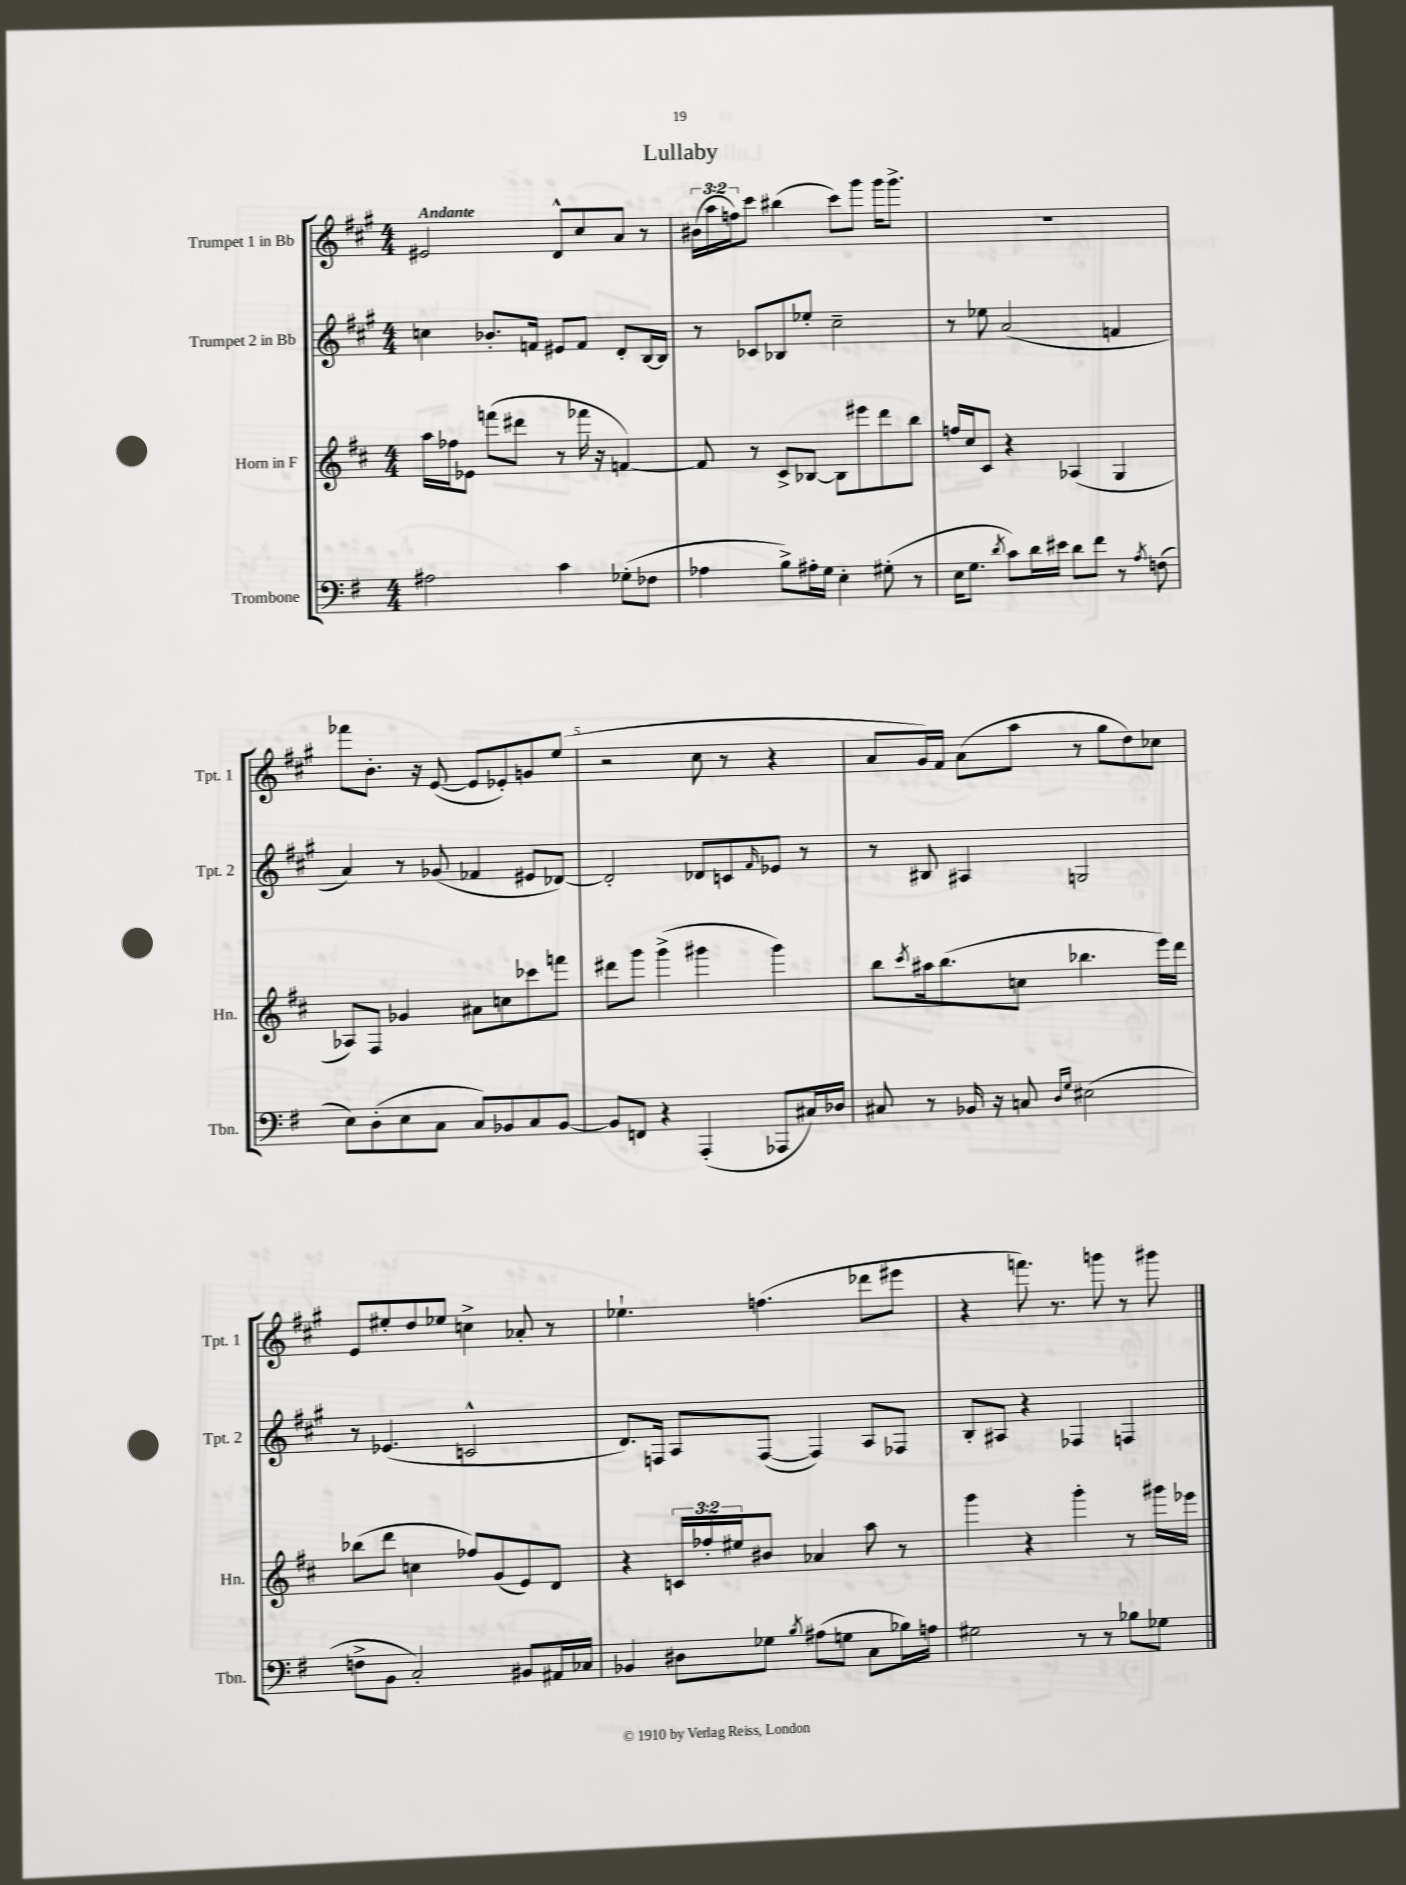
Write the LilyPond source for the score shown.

\header { title = "Lullaby" }
<<
\new StaffGroup <<
\new Staff = "s0" \with { instrumentName = "Trumpet 1 in Bb" shortInstrumentName = "Tpt. 1" } {
    \clef treble \key a \major \numericTimeSignature \time 4/4 \override Staff.TupletNumber.text = #tuplet-number::calc-fraction-text \tempo "Andante"
    eis'2 d'8-^ cis''8 a'8 r8 |
    \tuplet 3/2 { bis'16( a''16 f''16) } cis'''8 bis''4( cis'''8) gis'''8 gis'''16 gis'''8.-> |
    R1 |
    fes'''8 b'8.-. r16 e'8~( e'8 ees'8-.) g'8 e''8( |
    r2 cis''8 r8 r4 |
    a'8 gis'16) fis'16 a'8( a''8 r8 gis''8 d''8) ces''8 |
    e'8 eis''8-. d''8 ees''8 c''4-> aes'8-. r8 |
    ees''4.-! f''4.( des'''8 eis'''8 |
    r4 f'''8.) r8. g'''8 r8 gis'''8 \bar "|." |
}
\new Staff = "s1" \with { instrumentName = "Trumpet 2 in Bb" shortInstrumentName = "Tpt. 2" } {
    \clef treble \key a \major \numericTimeSignature \time 4/4
    c''4 bes'8.-. f'16 eis'8 f'8 d'8-. b16~ b16 |
    r8 ces'8 bes8 ees''8-. cis''2-- |
    r8 ees''8 a'2( f'4 |
    a'4) r8 ges'8( fes'4 eis'8 des'8~) |
    des'2-. des'8 c'8 \grace { fis'16 } ees'8 r8 |
    r8 bis8 ais4 g2 |
    r8 ees'4.( c'2-^ |
    d'8.) f16 a8 f8~( f4) a8 fes8 |
    b8-. ais8 r4 fes4 f4 \bar "|." |
}
\new Staff = "s2" \with { instrumentName = "Horn in F" shortInstrumentName = "Hn." } {
    \clef treble \key d \major \numericTimeSignature \time 4/4 \override Staff.TupletNumber.text = #tuplet-number::calc-fraction-text
    a''16 fes''16 ees'8 f'''8( dis'''8 r8 fes'''16 r16 f'4~) |
    f'8 r8 cis'8-> bes8~ bes8 eis'''8 d'''8 b''8 |
    f''16 cis''16 cis'8 r4 aes4( g4 |
    aes8) fis8 ges'4 ais'8 c''8 ces'''8 f'''8 |
    dis'''8 g'''8 g'''4->( gis'''4 gis'''4) |
    b''8 \acciaccatura { cis'''8 } ais''16 b''8.( c''8 bes''4. e'''16) d'''16 |
    bes''8( d'''8 c''4 fes''8) g'8( e'8) d'8 |
    r4 \tuplet 3/2 { c'16 fes''16-. eis''16 } bis'8 aes'4 a''8 r8 |
    g'''4 r4 g'''4-. r8 gis'''16 ees'''16 \bar "|." |
}
\new Staff = "s3" \with { instrumentName = "Trombone" shortInstrumentName = "Tbn." } {
    \clef bass \key g \major \numericTimeSignature \time 4/4
    ais2 c'4 ges8-.( fes8 |
    aes4 b8->) ais16-. g16 e4-. gis8-.( r8 |
    e16 g8. \acciaccatura { d'8 } c'8) d'16 eis'16 d'8 fis'8 r8 \acciaccatura { a8 } f8( |
    e8) d8-.( e8 c8 c8) bes,8 c8 bes,8~ |
    bes,8 f,8 r4 a,,4-.( aes,,8 cis16) des16 |
    cis8 r8 bes,16 r16 c8 \grace { d16 g16 } eis2( |
    f8-> b,8 c2-.) bis,8 ais,16 ces16 |
    bes,4 dis8 ges8 \acciaccatura { b8 } ais8( g8 c8 bes16) a16 |
    gis2 r8 r8 bes8 ges8 \bar "|." |
}
>>
>>
\layout { \context { \Score \override BarNumber.break-visibility = ##(#f #t #t) barNumberVisibility = #(every-nth-bar-number-visible 5) } }
